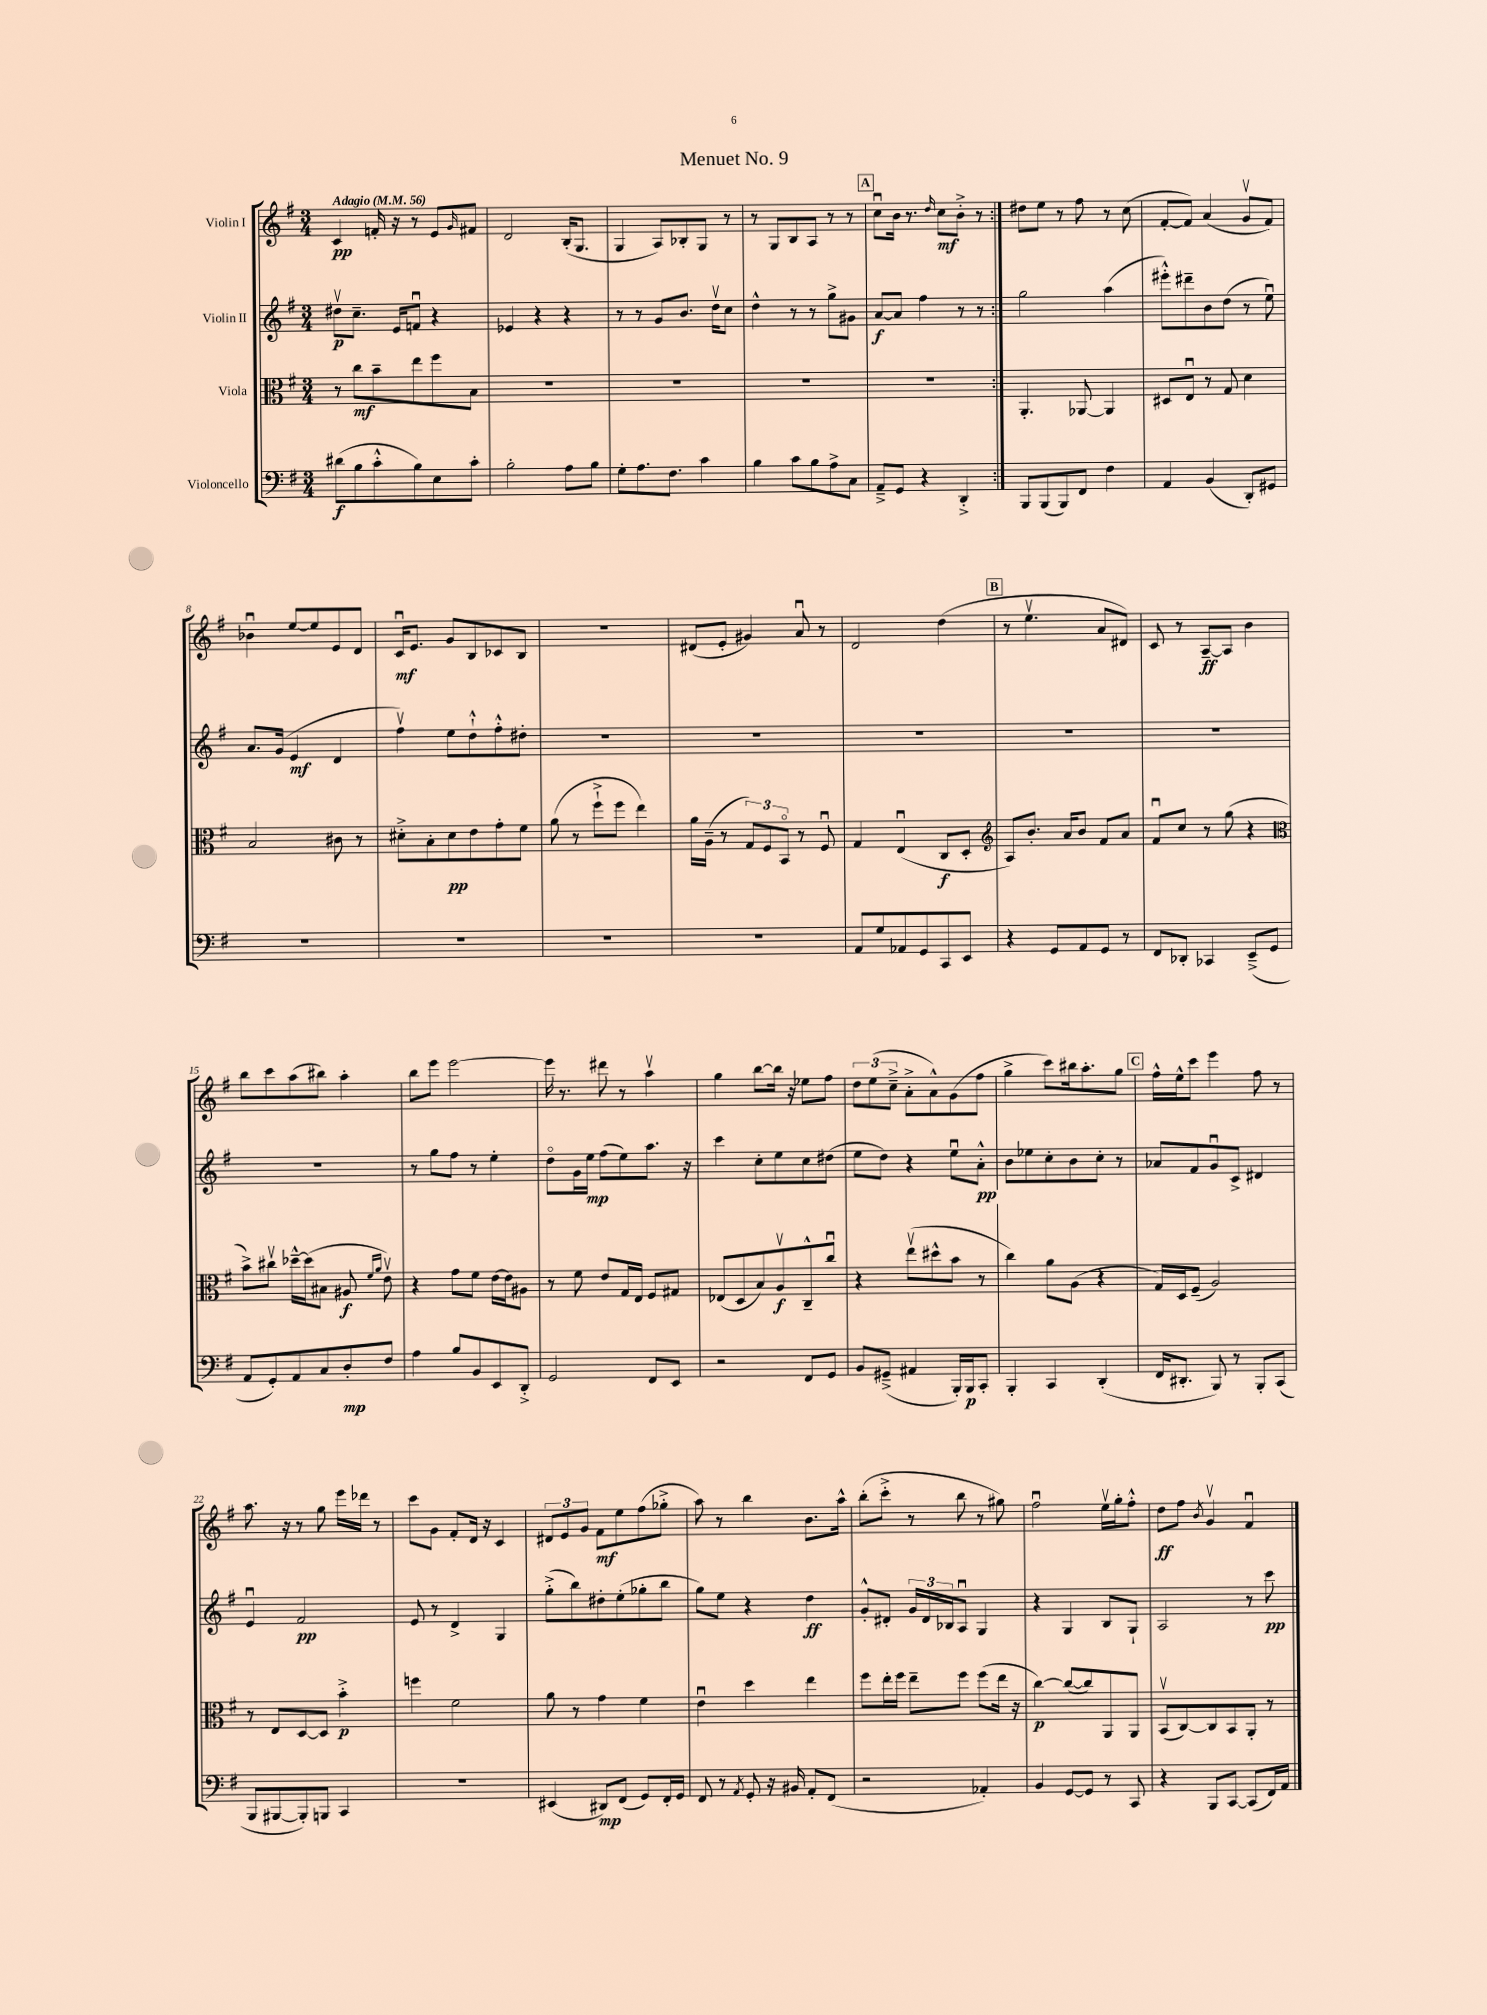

**kern	**dynam	**kern	**dynam	**kern	**dynam	**kern	**dynam
*part4	*part4	*part3	*part3	*part2	*part2	*part1	*part1
*staff4	*staff4	*staff3	*staff3	*staff2	*staff2	*staff1	*staff1
*I"Violoncello	*	*I"Viola	*	*I"Violin II	*	*I"Violin I	*
*clefF4	*	*clefC3	*	*clefG2	*	*clefG2	*
*k[f#]	*	*k[f#]	*	*k[f#]	*	*k[f#]	*
*M3/4	*	*M3/4	*	*M3/4	*	*M3/4	*
*MM56	*	*MM56	*	*MM56	*	*MM56	*
=1	=1	=1	=1	=1	=1	=1	=1
!	!	!	!	!	!	!LO:TX:a:B:t=Adagio	!
(8d#X\L	f	8r	.	8dd#Xv\L	p	4c/	pp
8B\	.	8cc\L	mf	8.cc~\J	.	.	.
8c'^^\	.	8b~\	.	.	.	16fn'/	.
.	.	.	.	16e/KL	.	16r	.
8B\)	.	8ee\	.	8fnu/J	.	8r	.
8E\	.	8ff#\	.	4r	.	8e/L	.
.	.	.	.	.	.	16qqg/	.
8c'\J	.	8B\J	.	.	.	8f#X/J	.
=2	=2	=2	=2	=2	=2	=2	=2
2B'\	.	2.r	.	4e-X/	.	2d/	.
.	.	.	.	4r	.	.	.
8A\L	.	.	.	4r	.	(16B'/KL	.
.	.	.	.	.	.	8.G/J	.
8B\J	.	.	.	.	.	.	.
=3	=3	=3	=3	=3	=3	=3	=3
8G'\L	.	2.r	.	8r	.	4G/	.
8.A\	.	.	.	8r	.	.	.
.	.	.	.	8g/L	.	8A/L)	.
8.F#\J	.	.	.	.	.	.	.
.	.	.	.	8.b/J	.	8B-X'/	.
4c\	.	.	.	.	.	8G/J	.
.	.	.	.	16ddv\KL	.	.	.
.	.	.	.	8cc\J	.	8r	.
=4	=4	=4	=4	=4	=4	=4	=4
4B\	.	2.r	.	4dd^^\	.	8r	.
.	.	.	.	.	.	8G/L	.
8c\L	.	.	.	8r	.	8B/	.
8B\	.	.	.	8r	.	8A/J	.
8A^\	.	.	.	8gg^\L	.	8r	.
8C\J	.	.	.	8g#X\J	.	8r	.
!!LO:REH:place=s1:t=A
=5	=5	=5	=5	=5	=5	=5	=5
8AA~^/L	.	2.r	.	[8a/L	f	8ccu\L	.
8GG/J	.	.	.	8a/J]	.	16b\Jk	.
.	.	.	.	.	.	8.r	.
4r	.	.	.	4ff#\	.	.	.
.	.	.	.	.	.	16qqdd/	.
.	.	.	.	.	.	8cc\L	mf
4DD'^/	.	.	.	8r	.	8b'^\J	.
.	.	.	.	8r	.	8r	.
=6:|!	=6:|!	=6:|!	=6:|!	=6:|!	=6:|!	=6:|!	=6:|!
8BBB/L	.	4.AA'/	.	2gg\	.	8dd#X\L	.
(8BBB/	.	.	.	.	.	8ee\J	.
8BBB/)	.	.	.	.	.	8r	.
8FF#/J	.	[8AA-X/	.	.	.	8ff#\	.
4F#\	.	4AA-/]	.	(4aa\	.	8r	.
.	.	.	.	.	.	(8cc\	.
=7	=7	=7	=7	=7	=7	=7	=7
4AA/	.	8D#X/L	.	8eee#X'^^\L)	.	[8f#'/L	.
.	.	8Eu/J	.	8ddd#X~\	.	8f#/J])	.
(4BB/	.	8r	.	8b\	.	(4a/	.
.	.	8G/	.	(8dd\J	.	.	.
8DD'/L)	.	4d\	.	8r	.	8gv/L	.
8GG#X/J	.	.	.	8eeu\)	.	8f#/J)	.
!!LO:LB:g=z
=8	=8	=8	=8	=8	=8	=8	=8
2.r	.	2B/	.	8.a/L	.	4b-Xu\	.
.	.	.	.	(16g/Jk	.	.	.
.	.	.	.	4e/	mf	[8ee/L	.
.	.	.	.	.	.	8ee/]	.
.	.	8c#X\	.	4d/	.	8e/	.
.	.	8r	.	.	.	8d/J	.
=9	=9	=9	=9	=9	=9	=9	=9
2.r	.	8d#X'^\L	.	4ff#v\)	.	16cu/KL	mf
.	.	.	.	.	.	8.e/J	.
.	.	8B'\	.	.	.	.	.
.	.	8d#\	pp	8ee\L	.	8g/L	.
.	.	8e\	.	8dd`^^\	.	8B/	.
.	.	8g'\	.	8ff#'^^\	.	8c-X/	.
.	.	8f#\J	.	8dd#X'\J	.	8B/J	.
=10	=10	=10	=10	=10	=10	=10	=10
2.r	.	(8a\	.	2.r	.	2.r	.
.	.	8r	.	.	.	.	.
.	.	8ff#`^\L	.	.	.	.	.
.	.	8ff#\J	.	.	.	.	.
.	.	4ee\)	.	.	.	.	.
=11	=11	=11	=11	=11	=11	=11	=11
2.r	.	16a\LL	.	2.r	.	(8d#X/L	.
.	.	(16A~\JJ	.	.	.	.	.
.	.	8r	.	.	.	8e'/J	.
.	.	12G/L)	.	.	.	4g#X/)	.
.	.	12F#/	.	.	.	.	.
.	.	12BB/J	.	.	.	.	.
.	.	8r	.	.	.	8au/	.
.	.	8F#u/	.	.	.	8r	.
=12	=12	=12	=12	=12	=12	=12	=12
8AA/L	.	4G/	.	2.r	.	2d/	.
8G/	.	.	.	.	.	.	.
8AA-X/	.	(4Eu/	.	.	.	.	.
8GG/	.	.	.	.	.	.	.
8CC/	.	8C/L	f	.	.	(4dd\	.
8EE/J	.	8D'/J	.	.	.	.	.
!!LO:REH:place=s1:t=B
=13	=13	=13	=13	=13	=13	=13	=13
*	*	*clefG2	*	*	*	*	*
4r	.	8A/L)	.	2.r	.	8r	.
.	.	8.b'/J	.	.	.	4.eev\	.
8GG/L	.	.	.	.	.	.	.
.	.	16a/KL	.	.	.	.	.
8AA/	.	8b/J	.	.	.	.	.
8GG/J	.	8f#/L	.	.	.	8a/L	.
8r	.	8a/J	.	.	.	8d#X/J)	.
=14	=14	=14	=14	=14	=14	=14	=14
8FF#/L	.	8f#u/L	.	2.r	.	8c/	.
8DD-X'/J	.	8cc/J	.	.	.	8r	.
4CC-X/	.	8r	.	.	.	[8A~/L	ff
.	.	(8gg\	.	.	.	8A/J]	.
(8EE~^/L	.	4r	.	.	.	4b\	.
8GG/J	.	.	.	.	.	.	.
!!LO:LB:g=z
=15	=15	=15	=15	=15	=15	=15	=15
*	*	*clefC3	*	*	*	*	*
8AA/L	.	8b^\L)	.	2.r	.	8bb\L	.
8GG'/)	.	8cc#Xv\J	.	.	.	8ccc\	.
8AA/	.	[16dd-X~^^\LL	.	.	.	(8aa\	.
.	.	(16dd-\J]	.	.	.	.	.
8C/	.	8B#X\J	.	.	.	8bb#X\J)	.
8D'/	mp	8A#X/	f	.	.	4aa'\	.
.	.	16qqf#/LL	.	.	.	.	.
.	.	16qqa/JJ	.	.	.	.	.
8F#/J	.	8ev\)	.	.	.	.	.
=16	=16	=16	=16	=16	=16	=16	=16
4A\	.	4r	.	8r	.	8bb\L	.
.	.	.	.	8gg\L	.	8eee\J	.
8B/L	.	8g\L	.	8ff#\J	.	[2eee\	.
8BB/	.	8f#\J	.	8r	.	.	.
8EE/	.	[16e\LL	.	4ee'\	.	.	.
.	.	16e\J]	.	.	.	.	.
8DD'^/J	.	8A#X\J	.	.	.	.	.
=17	=17	=17	=17	=17	=17	=17	=17
2GG/	.	8r	.	8dd\L	.	16eee\]	.
.	.	.	.	.	.	8.r	.
.	.	8f#\	.	16g\L	.	.	.
.	.	.	.	16ee\JJ	mp	.	.
.	.	8e/L	.	(8ff#\L	.	8ddd#X\	.
.	.	16G/L	.	8ee\)	.	8r	.
.	.	16E/JJ	.	.	.	.	.
8FF#/L	.	8F#/L	.	8.aa\J	.	4aav\	.
8EE/J	.	8G#X/J	.	.	.	.	.
.	.	.	.	16r	.	.	.
=18	=18	=18	=18	=18	=18	=18	=18
2r	.	(8E-X/L	.	4ccc\	.	4gg\	.
.	.	8D/	.	.	.	.	.
.	.	8B/)	.	8cc'\L	.	[8bb\L	.
.	.	8Av/	f	8ee\	.	16bb\Jk]	.
.	.	.	.	.	.	16r	.
8FF#/L	.	8C~^^/	.	8cc\	.	8ee-X\L	.
8GG/J	.	8ccu/J	.	(8dd#X\J	.	8ff#\J	.
=19	=19	=19	=19	=19	=19	=19	=19
8BB/L	.	4r	.	8ee\L	.	12dd\L	.
.	.	.	.	.	.	(12ee\	.
(8GG#X~^/J	.	.	.	8dd\J)	.	.	.
.	.	.	.	.	.	12cc~^\J	.
4AA#X/	.	(8eev\L	.	4r	.	8a'^\L	.
.	.	8dd#X^^\	.	.	.	8a^^\)	.
16BBB'/LL)	.	8b\J	.	8eeu\L	.	(8g\	.
16BBB/J	p	.	.	.	.	.	.
8CC'/J	.	8r	.	8a'^^\J	pp	8ff#\J	.
=20	=20	=20	=20	=20	=20	=20	=20
4BBB'/	.	4cc\)	.	8b\L	.	4gg^\	.
.	.	.	.	8ee-X\	.	.	.
4CC/	.	8a\L	.	8cc'\	.	8ccc\L)	.
.	.	(8A\J	.	8b\	.	16bb#X\k	.
.	.	.	.	.	.	8.aa'\	.
(4DD'/	.	4r	.	8cc'\J	.	.	.
.	.	.	.	8r	.	8gg\J	.
!!LO:REH:place=s1:t=C
=21	=21	=21	=21	=21	=21	=21	=21
16FF#/KL	.	16G/LL)	.	8a-X/L	.	16ff#^^\LL	.
8.DD#X'/J	.	16D/J	.	.	.	16ee^^\J	.
.	.	(8F#~/J	.	8f#/	.	8ccc\J	.
8BBB/)	.	2A/)	.	8gu/	.	4eee\	.
8r	.	.	.	8c^/J	.	.	.
8BBB'/L	.	.	.	4d#X/	.	8ff#\	.
(8CC/J	.	.	.	.	.	8r	.
!!LO:LB:g=z
=22	=22	=22	=22	=22	=22	=22	=22
8BBB/L	.	8r	.	4eu/	.	8.aa\	.
[8BBB#X/	.	8E/L	.	.	.	.	.
.	.	.	.	.	.	16r	.
8BBB#'/])	.	[8D/	.	2f#/	pp	8r	.
8BBBn/J	.	8D/J]	.	.	.	8gg\	.
4CC/	.	4b'^\	p	.	.	16eee\LL	.
.	.	.	.	.	.	16ddd-X\JJ	.
.	.	.	.	.	.	8r	.
=23	=23	=23	=23	=23	=23	=23	=23
2.r	.	4ffn\	.	8e/	.	8ccc\L	.
.	.	.	.	8r	.	8g\J	.
.	.	2f#\	.	4d^/	.	8f#'/L	.
.	.	.	.	.	.	16d/Jk	.
.	.	.	.	.	.	16r	.
.	.	.	.	4G/	.	4c/	.
=24	=24	=24	=24	=24	=24	=24	=24
(4EE#X/	.	8a\	.	(8gg'^\L	.	12d#X/L	.
.	.	.	.	.	.	12e/	.
.	.	8r	.	8bb\)	.	.	.
.	.	.	.	.	.	12g/J	.
8DD#X/L)	mp	4g\	.	8dd#X'\	.	8f#\L	mf
(8FF#/J	.	.	.	(8ee'\	.	8ee\	.
8GG/L)	.	4f#\	.	8gg-X'\	.	(8ff#\	.
16FF#'/L	.	.	.	8bb\J	.	8gg-X'^\J	.
16GG/JJ	.	.	.	.	.	.	.
=25	=25	=25	=25	=25	=25	=25	=25
8FF#/	.	4eu\	.	8gg\L)	.	8aa\)	.
8r	.	.	.	8ee\J	.	8r	.
8qAA/	.	.	.	.	.	.	.
8GG'/	.	4dd\	.	4r	.	4bb\	.
16r	.	.	.	.	.	.	.
16BB#X/	.	.	.	.	.	.	.
8AA'/L	.	4ee\	.	4dd\	ff	8.b\L	.
(8FF#/J	.	.	.	.	.	.	.
.	.	.	.	.	.	16aa^^\Jk	.
=26	=26	=26	=26	=26	=26	=26	=26
2r	.	8ff#\L	.	8g'^^/L	.	(8bb'\L	.
.	.	16ee'\L	.	8d#X'/J	.	8ccc'^\J	.
.	.	16ff#\JJ	.	.	.	.	.
.	.	8ee~\L	.	24g/LL	.	8r	.
.	.	.	.	24d#/	.	.	.
.	.	.	.	24B-X/J	.	.	.
.	.	8ff#\J	.	8Au/J	.	8bb\	.
4AA-X'/)	.	(8ff#\L	.	4G/	.	8r	.
.	.	16ee\Jk	.	.	.	8gg#X\)	.
.	.	16r	.	.	.	.	.
=27	=27	=27	=27	=27	=27	=27	=27
4BB/	.	[4cc\)	p	4r	.	2ff#u\	.
[8GG/L	.	(8cc/L_	.	4G/	.	.	.
8GG/J]	.	8cc/])	.	.	.	.	.
8r	.	8AA/	.	8B/L	.	16eev\LL	.
.	.	.	.	.	.	16gg'\J	.
8CC/	.	8AA/J	.	8G`/J	.	8ff#'^^\J	.
=28	=28	=28	=28	=28	=28	=28	=28
4r	.	(8BBv/L	.	2A/	.	8dd\L	ff
.	.	[8C/)	.	.	.	8ff#\J	.
.	.	.	.	.	.	8qb/	.
8BBB/L	.	8C/]	.	.	.	4gv/	.
[8CC/J	.	8BB/	.	.	.	.	.
(8CC/L]	.	8AA'/J	.	8r	.	4f#u/	.
16FF#/L)	.	8r	.	8ccc\	pp	.	.
16AA/JJ	.	.	.	.	.	.	.
==	==	==	==	==	==	==	==
*-	*-	*-	*-	*-	*-	*-	*-
